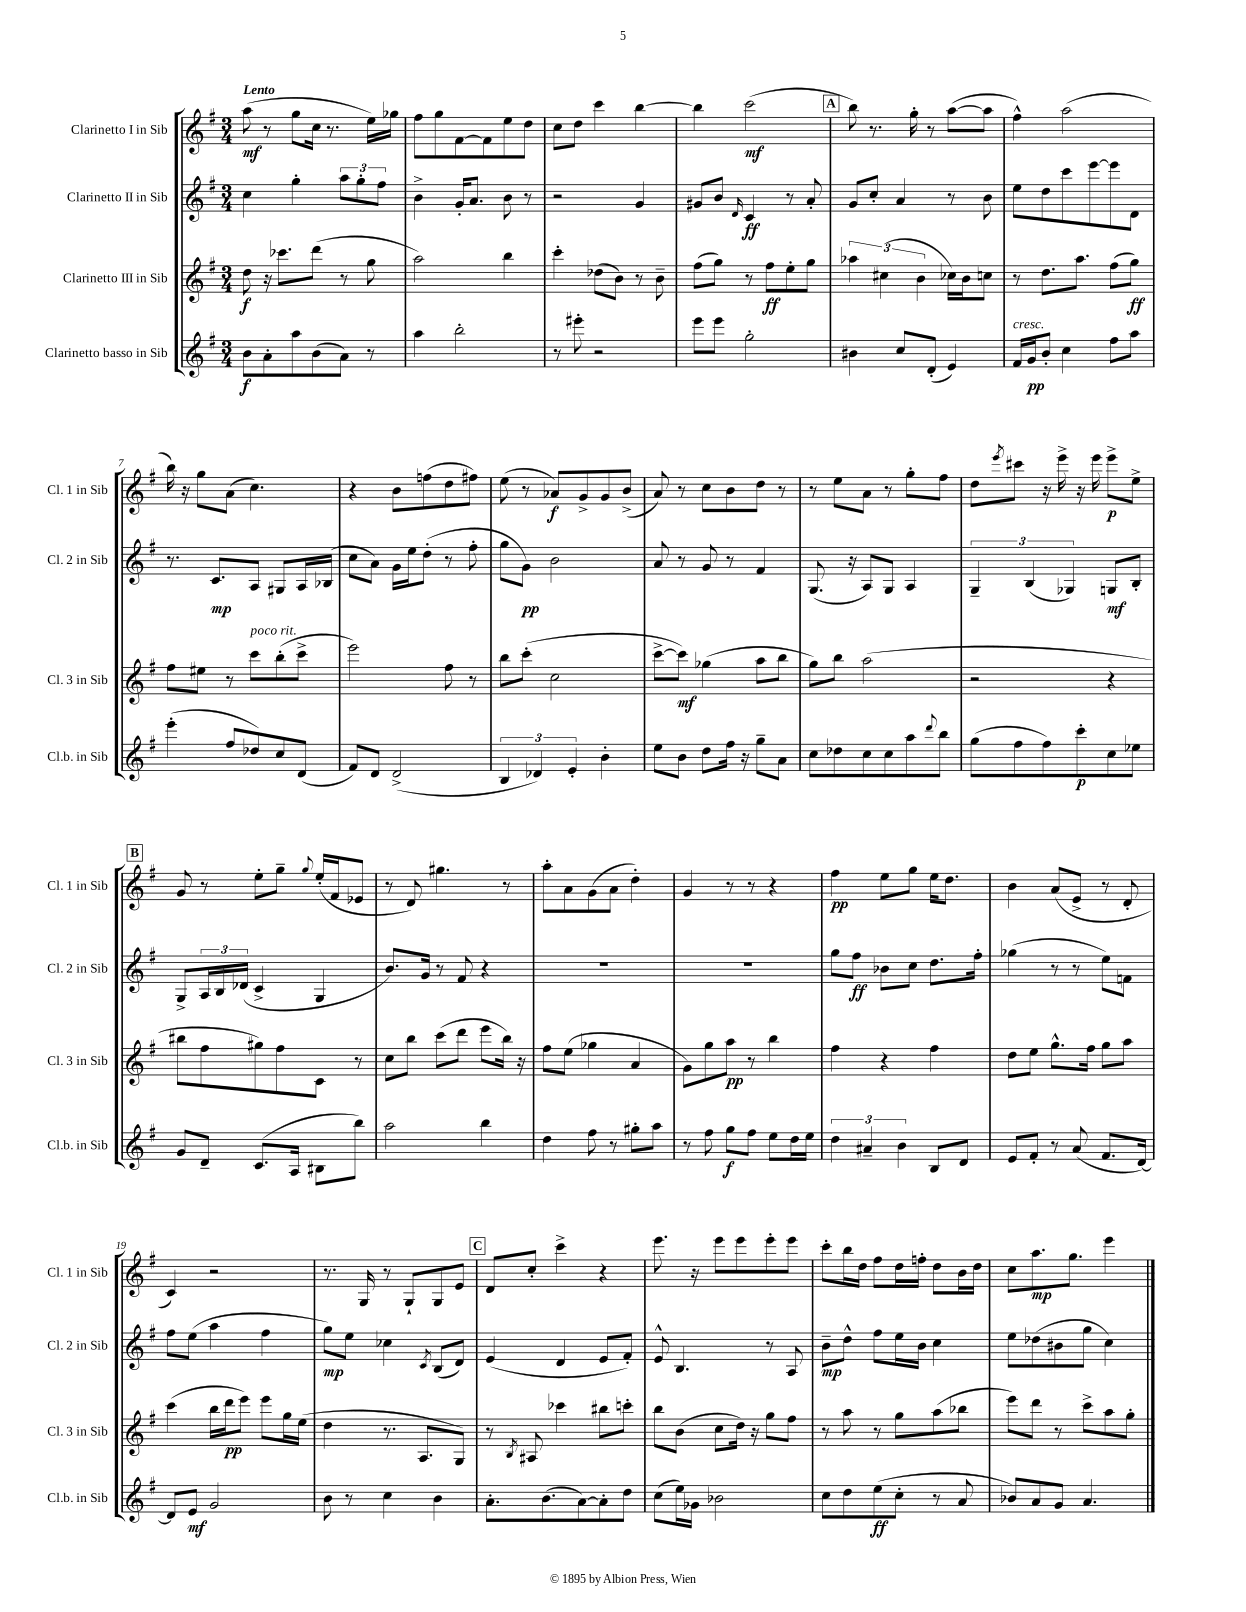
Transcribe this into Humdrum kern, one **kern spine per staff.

**kern	**kern	**kern	**kern
*staff4	*staff3	*staff2	*staff1
*clefG2	*clefG2	*clefG2	*clefG2
*k[f#]	*k[f#]	*k[f#]	*k[f#]
*M3/4	*M3/4	*M3/4	*M3/4
8b\L	8dd\	4cc\	(8aa\
8a'\	16r	.	8r
.	8.ccc-\L	.	.
8aa\	.	4gg'\	8gg\L
(8b\	(8ddd\J	.	16cc\Jk
.	.	.	8.r
8a\J)	8r	12aa\L	.
.	.	12gg'\	.
8r	8gg\	.	16ee\LL)
.	.	12ff#\J	.
.	.	.	16gg-\JJ
=	=	=	=
4aa\	2aa\)	4b^\	8ff#\L
.	.	.	8gg\
2bb'\	.	16g'/LK	[8f#\
.	.	8.a/J	.
.	.	.	8f#\]
.	4bb\	8b\	8ee\
.	.	8r	8dd\J
=	=	=	=
8r	4ccc'\	2r	8cc\L
8eee#'\	.	.	8dd\J
2r	(8dd-\L	.	4ccc\
.	8b\J)	.	.
.	8r	4g/	[4bb\
.	8b~\	.	.
=	=	=	=
8eee\L	(8ff#\L	8g#/L	4bb\]
8eee\J	8gg\J)	8b/J	.
.	.	16qqd/	.
2gg'\	8r	4c/	(2ccc\
.	8ff#\L	.	.
.	8ee'\	8r	.
.	8gg\J	8a'/	.
=	=	=	=
4b#\	6aa-\	8g/L	8bb\)
.	.	8cc'/J	8.r
.	(6cc#\	.	.
8cc/L	.	4a/	.
.	.	.	16gg'\
.	6b\	.	.
(8d'/J	.	.	8r
4e/)	16cc-\LL)	8r	([8aa\L
.	16b\J	.	.
.	8cc\J	8b\	8aa\]J
=	=	=	=
16f#/LL	8r	8ee\L	4ff#^^\)
16g/J	.	.	.
8b'/J	8.dd\L	8dd\	.
4cc\	.	8ccc\	(2aa\
.	8.aa\J	.	.
.	.	[8eee\	.
8ff#\L	(8ff#\L	8eee\]	.
8aa\J	8gg\J)	8d\J	.
=	=	=	=
(4eee'\	8ff#\L	8.r	16bb\)
.	.	.	16r
.	8ee#\J	.	8gg\L
.	.	8.c/L	.
8ff#/L	8r	.	(8a\J
8dd-/)	8ccc\L	8A/J	4.cc\)
8cc/	(8bb'\	8G#/L	.
(8d/J	8ccc^\J	16A/L	.
.	.	(16B-/JJ	.
=	=	=	=
8f#/L)	2eee\)	8cc\L	4r
8d/J	.	8a\J)	.
(2d^/	.	16g\LL	8b\L
.	.	16ee\J	.
.	.	(8dd'\J	(8ff\
.	8ff#\	8r	8dd\
.	8r	8ff#'\	8ff#\J)
=	=	=	=
6B/	8bb\L	8gg\L	(8ee\
.	(8ccc'\J	8g\J)	8r
6d-/)	.	.	.
.	2cc\	2b\	8a-/L)
6e'/	.	.	.
.	.	.	8g^/
4b'\	.	.	8g/
.	.	.	(8b^/J
=	=	=	=
8ee\L	[8ccc^\L	8a/	8a/)
8b\J	8ccc\]J)	8r	8r
8dd\L	(4gg-\	8g/	8cc\L
16ff#\Jk	.	8r	8b\
16r	.	.	.
8gg~\L	8aa\L	4f#/	8dd\J
8a\J	8bb\J	.	8r
=	=	=	=
8cc\L	8gg\L)	(8.G/	8r
8dd-\	8bb\J	.	8ee\L
.	.	16r	.
8cc\	(2aa\	8A/L)	8a\J
8cc\	.	8G/J	8r
8aa\	.	4A/	8gg'\L
8qqddd/	.	.	.
8bb\J	.	.	8ff#\J
=	=	=	=
(8gg\L	2r	6G~/	8dd\L
.	.	.	8qeee/
8ff#\	.	.	8ccc#\J
.	.	(6B/	.
8ff#\)	.	.	16r
.	.	.	16eee^\
.	.	6G-/)	.
8ccc'\	.	.	16r
.	.	.	16eee\
8cc\	4r	8G/L	8eee^\L
8ee-\J	.	8B'/J	8ee^\J
=	=	=	=
8g/L	8bb#\L	8G^/L	8g/
8d~/J	8ff#\	24A/L	8r
.	.	24B/	.
.	.	(24d-/JJ	.
(8.c/L	8gg#\)	4c^/	8ee'\L
.	8ff#\	.	8gg~\J
16A/Jk	.	.	.
.	.	.	8qqgg/
8B#\L	8c\J	4G/	(16ee'/LL
.	.	.	16f#/J
8bb\J)	8r	.	8e-/J
=	=	=	=
2aa\	8cc\L	8.b/L)	8r
.	8bb\J	.	8d/)
.	.	16g/Jk	.
.	(8ccc\L	8r	4.gg#\
.	8ddd\J	8f#/	.
4bb\	8eee\L	4r	.
.	16bb\Jk)	.	8r
.	16r	.	.
=	=	=	=
4dd\	8ff#\L	2.r	8aa'\L
.	(8ee\J	.	8a\
8ff#\	4gg-\	.	(8g\
8r	.	.	8a\J
8gg#'\L	4a/	.	4dd'\)
8aa\J	.	.	.
=	=	=	=
8r	8g\L)	2.r	4g/
8ff#\	8gg\	.	.
8gg\L	8aa\J	.	8r
8ff#\J	8r	.	8r
8ee\L	4bb\	.	4r
16dd\L	.	.	.
16ee\JJ	.	.	.
=	=	=	=
6dd\	4ff#\	8gg\L	4ff#\
.	.	8ff#\J	.
6a#~/	.	.	.
.	4r	8b-\L	8ee\L
6b\	.	.	.
.	.	8cc\J	8gg\J
8B/L	4ff#\	8.dd\L	16ee\LK
.	.	.	8.dd\J
8d/J	.	.	.
.	.	16ff#'\Jk	.
=	=	=	=
8e/L	8dd\L	(4gg-\	4b\
8f#'/J	8ee\J	.	.
8r	8.gg^^\L	8r	(8a/L
(8a/	.	8r	8e^/J
.	16ff#\Jk	.	.
8.f#/L	8gg\L	8ee\L)	8r
.	8aa\J	8f\J	8d'/
[16d/Jk)	.	.	.
=	=	=	=
8d/]L	(4ccc\	8ff#\L	4c/)
8e/J	.	(8ee\J	.
2g/	16bb\LL	4aa\	2r
.	16ddd\J	.	.
.	8eee\J)	.	.
.	8eee\L	4ff#\	.
.	16gg\L	.	.
.	(16ee\JJ	.	.
=	=	=	=
8b\	4dd\	8gg\L)	8.r
8r	.	8ee\J	.
.	.	.	16G/
4cc\	8.r	4cc-\	8r
.	.	.	8G`/L
.	8.A/L	.	.
.	.	8qc/	.
4b\	.	(8B/L	8G/
.	8G/J)	8d/J)	8e/J
=	=	=	=
8.a'\L	8r	(4e/	8d/L
.	8qB/	.	.
.	8A#/	.	8cc'/J
(8.b\	.	.	.
.	4ccc-\	4d/	4ccc^\
[8a\)	.	.	.
8a'\]	8bb#\L	8e/L	4r
8dd\J	8ccc'\J	8f#'/J)	.
=	=	=	=
(8cc\L	8bb\L	8e^^/	8.eee\
16ee\L)	(8b\J	4.B/	.
16g-\JJ	.	.	16r
2b-\	8cc\L	.	8eee\L
.	16dd\Jk)	.	8eee\
.	16r	.	.
.	8gg\L	8r	8eee'\
.	8ff#\J	8A/	8eee\J
=	=	=	=
8cc\L	8r	8b~\L	8ccc'\L
8dd\	8aa\	8dd^^\J	16bb\L
.	.	.	16dd\JJ
(8ee\	8r	8ff#\L	8ff#\L
8cc'\J	8gg\L	16ee\L	16dd\L
.	.	16b\JJ	16ff'\JJ
8r	(8aa\	4cc\	8dd\L
8a/	8bb-\J	.	16b\L
.	.	.	16dd\JJ
=	=	=	=
8b-/L)	8eee\L)	8ee\L	8cc\L
8a/	8ddd\J	(8dd-\	8.aa\
8g/J	8r	8b#\	.
.	.	.	8.gg\J
4.a/	8ccc^\L	8gg\J	.
.	8aa\	4cc\)	4eee\
.	8gg'\J	.	.
==	==	==	==
*-	*-	*-	*-
